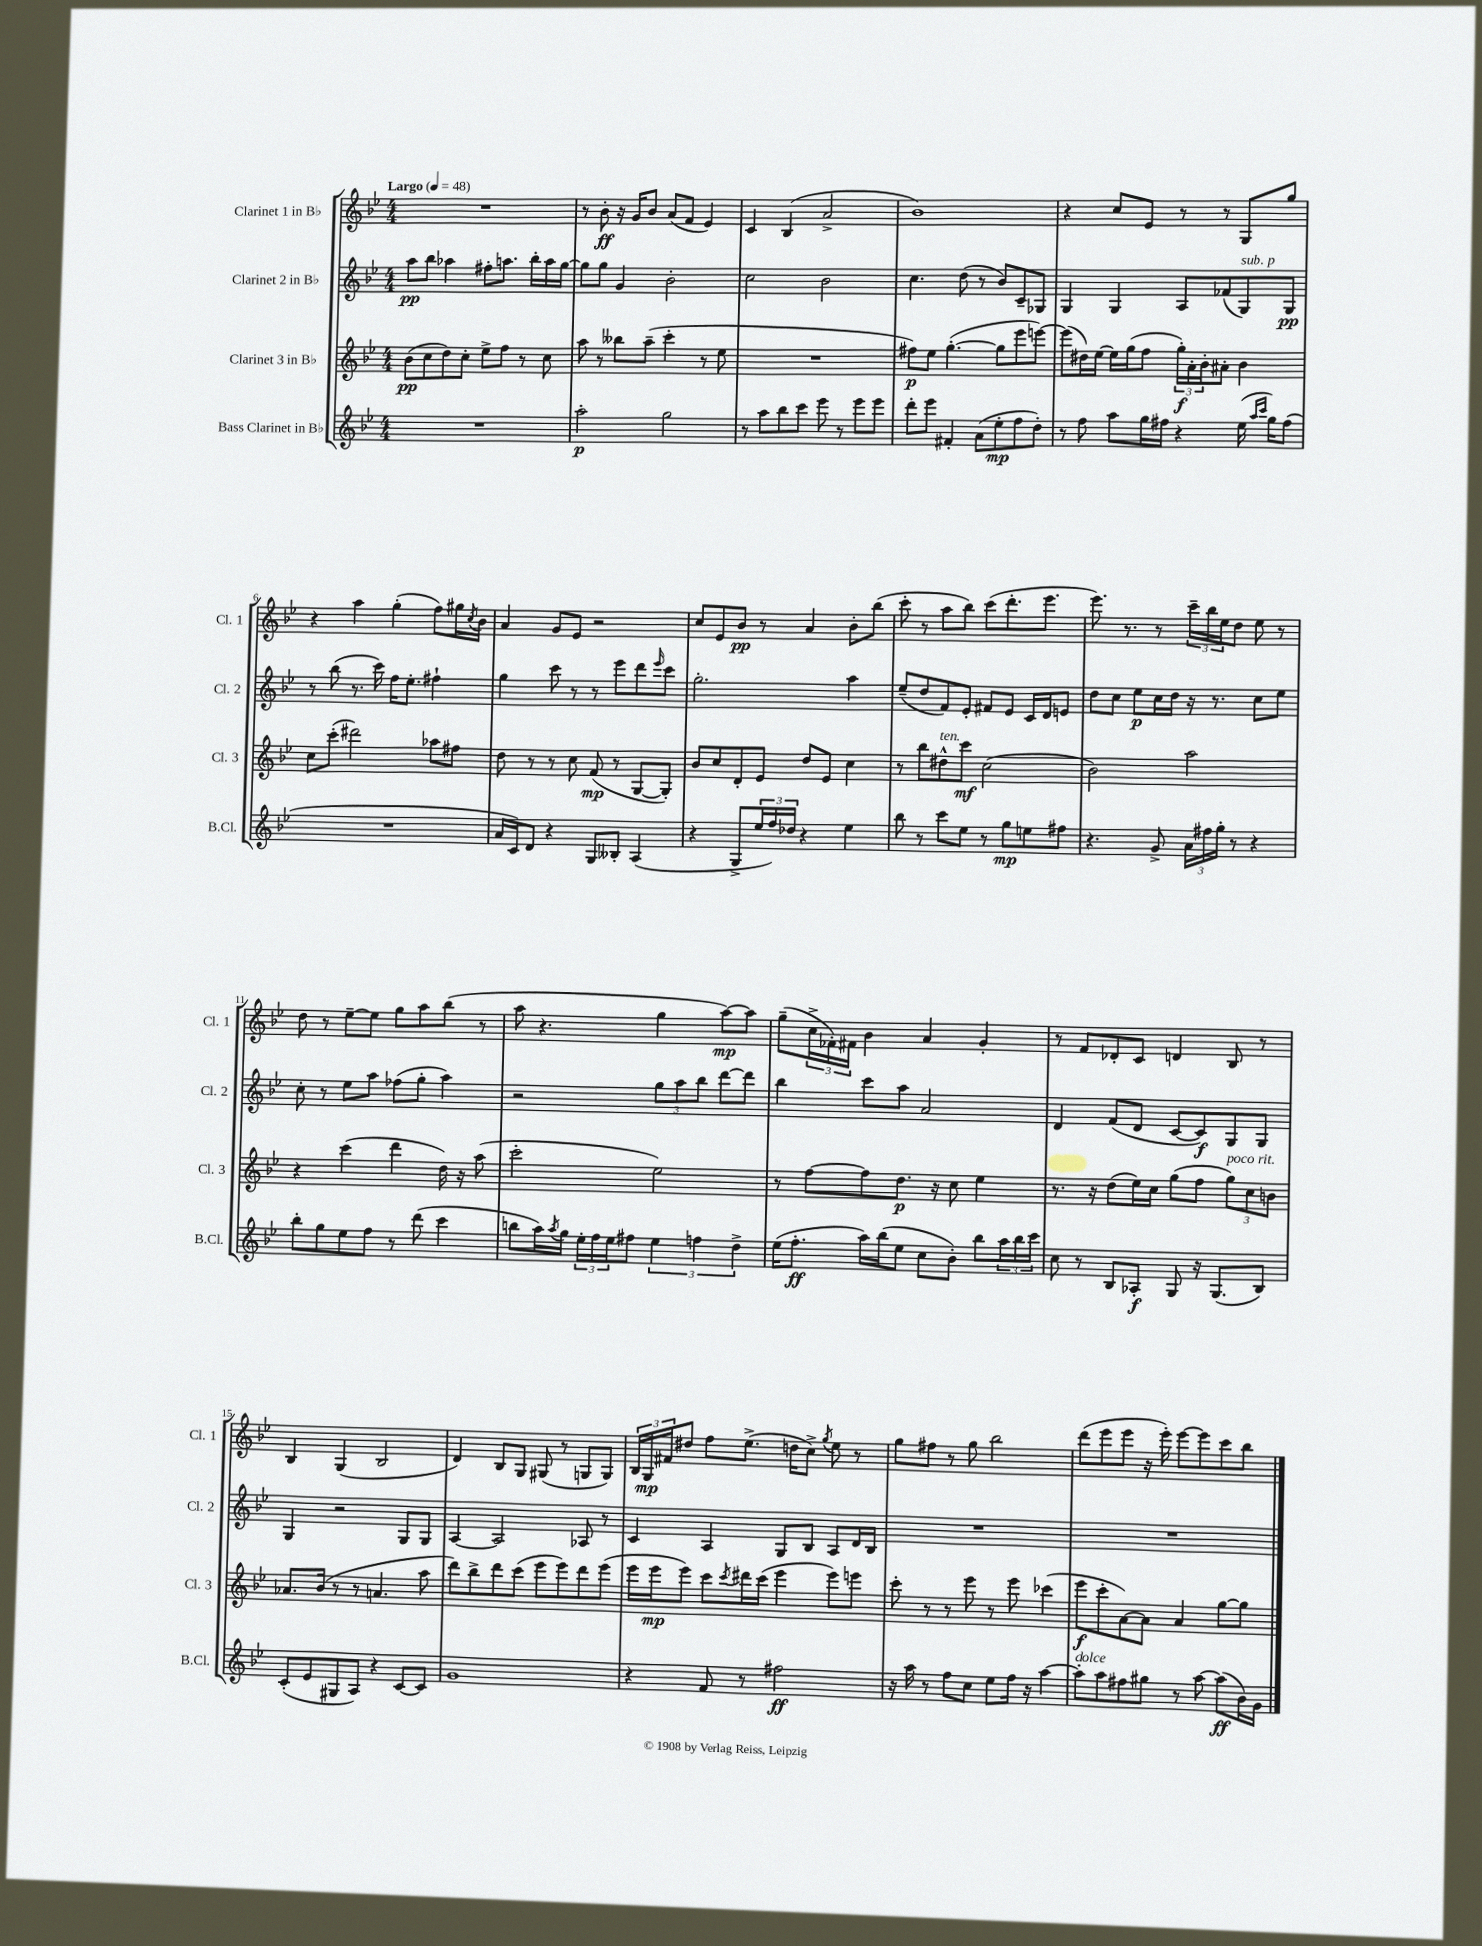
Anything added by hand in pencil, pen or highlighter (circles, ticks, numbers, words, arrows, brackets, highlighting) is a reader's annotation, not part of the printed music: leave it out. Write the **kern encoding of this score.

**kern	**kern	**kern	**kern
*staff4	*staff3	*staff2	*staff1
*clefG2	*clefG2	*clefG2	*clefG2
*k[b-e-]	*k[b-e-]	*k[b-e-]	*k[b-e-]
*M4/4	*M4/4	*M4/4	*M4/4
*MM48	*MM48	*MM48	*MM48
1r	(8b-	8aa	1r
.	8cc	8bb-	.
.	8dd)	4aa-	.
.	8cc'	.	.
.	8ee-^	8ff#'	.
.	8ff	8.aa	.
.	8r	.	.
.	.	16bb-'	.
.	8cc	16aa	.
.	.	[16gg	.
=	=	=	=
2aa'	8aa	8gg]	8r
.	8r	8gg	8b-'
.	8bb--	4g	16r
.	.	.	16g
.	(8aa~	.	8b-
2gg	4ccc'	2b-'	(8a
.	.	.	8f
.	8r	.	4e-)
.	8ee-	.	.
=	=	=	=
8r	1r	2cc	4c
8aa	.	.	.
8bb-	.	.	(4B-
8ccc	.	.	.
8eee-	.	2b-	2a^
8r	.	.	.
8eee-	.	.	.
8eee-	.	.	.
=	=	=	=
8ddd'	8ff#)	4.cc	1b-)
8eee-	8ee-	.	.
4f#'	([4.gg'	.	.
.	.	(8dd	.
(8a	.	8r	.
8ee-'	8gg]	8b-)	.
8ff	8eee-	8c~	.
8dd')	[8eee)	8G-	.
=	=	=	=
8r	(8eee]	4G	4r
8ff	16dd#)	.	.
.	[16ee-	.	.
8aa	16ee-]	4G	8cc
.	(16gg	.	.
16gg	8ff	.	8e-
16ff#	.	.	.
4r	24gg')	8A	8r
.	24a'	.	.
.	24b-'	.	.
.	8a#'	(8f-	8r
(16ee-	4b-	8G)	8G
16qqaa	.	.	.
16qqccc	.	.	.
16gg)	.	.	.
(8ff#	.	8G	8gg
=	=	=	=
1r	8cc	8r	4r
.	(8ccc'	(8bb-	.
.	2ddd#)	8.r	4aa
.	.	16ccc)	.
.	.	16ff	(4gg'
.	.	8.ee-'	.
.	8aa-	4ff#`	8ff)
.	8ff#	.	16gg#
.	.	.	8qcc
.	.	.	16b-
=	=	=	=
16a	8dd	4gg	4a
16c)	.	.	.
8d	8r	.	.
4r	8r	8ccc	8g
.	8cc	8r	8e-
8G	(8f	8r	2r
8B--'	8r	8eee-	.
(4A	[8G	8ddd	.
.	.	16qqeee-	.
.	8G'])	8ccc	.
=	=	=	=
4r	8b-	2.gg'	8cc
.	8cc	.	8e-
8G^	8d'	.	8b-
24ee-	8e-	.	8r
24ff)	.	.	.
24dd-	.	.	.
4r	8dd	.	4a
.	8e-	.	.
4ee-	4cc	4aa	8b-'
.	.	.	(8bb-
=	=	=	=
8bb-	8r	(8ee-~	8ccc'
8r	8bb-	8dd	8r
8ccc	8dd#^^	8f)	8aa
8ee-	8ccc	8e-'	8bb-)
8r	(2cc	8f#	(8ccc
8gg	.	8e-	8.ddd'
8ee	.	16c	.
.	.	16d	8.eee-
8ff#	.	8e	.
=	=	=	=
4.r	2b-)	8dd	8.eee-)
.	.	8cc	.
.	.	.	8.r
.	.	8ee-	.
8g^	.	16cc	8r
.	.	16dd	.
24a	2aa	16r	24ccc~
24ff#	.	.	24bb-
.	.	8.r	.
24gg'	.	.	24ee-
8r	.	.	8dd
4r	.	8cc	8ee-
.	.	8ee-	8r
=	=	=	=
8bb-'	4r	8cc'	8dd
8gg	.	8r	8r
8ee-	(4ccc	8ee-	[8ee-~
8ff	.	8aa	8ee-]
8r	4ddd	(8ff-	8gg
(8ddd	.	8gg'	8aa
4ccc	16dd)	4aa)	(8bb-
.	16r	.	.
.	(8aa	.	8r
=	=	=	=
8bb	2ccc'	2r	8aa
16aa)	.	.	4.r
8qaa	.	.	.
16gg	.	.	.
24ee-'	.	.	.
24ff	.	.	.
24ee-	.	.	.
8ff#	.	.	.
6ee-	2ee-)	12gg	4gg
.	.	12aa	.
6ff	.	12bb-	.
.	.	[8ddd	[8aa)
6dd^	.	.	.
.	.	8ddd]	8aa]
=	=	=	=
(16ee-	8r	4bb-	(8gg~
8.ff'	.	.	.
.	[8ff	.	24cc^
.	.	.	24f-')
.	.	.	24f#
16aa)	8ff]	8ccc	4b-
(16bb-	.	.	.
8ee-	8.dd	8aa	.
8cc	.	2a	4a
.	16r	.	.
8b-')	8cc	.	.
8bb-	4ee-	.	4g'
24aa	.	.	.
24bb-	.	.	.
24ccc	.	.	.
=	=	=	=
8cc	8.r	4d	8r
8r	.	.	8f
.	16r	.	.
8B-	(8dd	(8f	8d-'
8A-'	16ee-)	8d	8c
.	16cc	.	.
8G	(8gg	[8c	4d
16r	8ff	8c])	.
(8.G	.	.	.
.	12gg)	8G	8B-
.	12cc	.	.
8B-)	.	8G	8r
.	12b	.	.
=	=	=	=
(8c'	8.a-	4G	4B-
8e-	.	.	.
.	(16b-	.	.
8G#	8r	2r	(4G
8A)	8r	.	.
4r	4.a	.	2B-
[8c	.	8G	.
8c]	8aa	8G	.
=	=	=	=
1g	8ddd)	[4A	4d)
.	8bb-^	.	.
.	8ddd	2A]	8B-
.	(8ccc	.	8G
.	8eee-	.	(8G#
.	8eee-)	.	8r
.	8ddd	8A-	8G
.	(8eee-	8r	8G)
=	=	=	=
4r	16eee-	4c	24B-
.	.	.	24G
.	16eee-	.	.
.	.	.	24f#
.	8eee-)	.	8dd#
8f	8ccc	4A	8ff
.	8qccc	.	.
8r	16ddd#	.	(8.ee-^
.	(16ccc	.	.
2ff#	4eee-	8G	.
.	.	.	16dd
.	.	8B-	8cc^)
.	.	.	8qgg
.	8eee-)	8A	8ee-
.	8eee	16d	8r
.	.	16B-	.
=	=	=	=
16r	8ccc'	1r	8gg
16aa	.	.	.
8r	8r	.	8ff#
8ff	8r	.	8r
8cc	8eee-	.	8gg
8ee-	8r	.	2bb-
16ff	8eee-	.	.
16r	.	.	.
[4aa	(4ccc-	.	.
=	=	=	=
8aa']	8eee-	1r	(8ddd
8aa	8ccc'	.	8eee-
8ff#	[8a)	.	8eee-
8gg#	8a]	.	16r
.	.	.	16eee-')
8r	4a	.	[8eee-
[8aa	.	.	8eee-]
(8aa]	[8gg	.	8ccc
16b-)	8gg]	.	8bb-
16g	.	.	.
==	==	==	==
*-	*-	*-	*-
